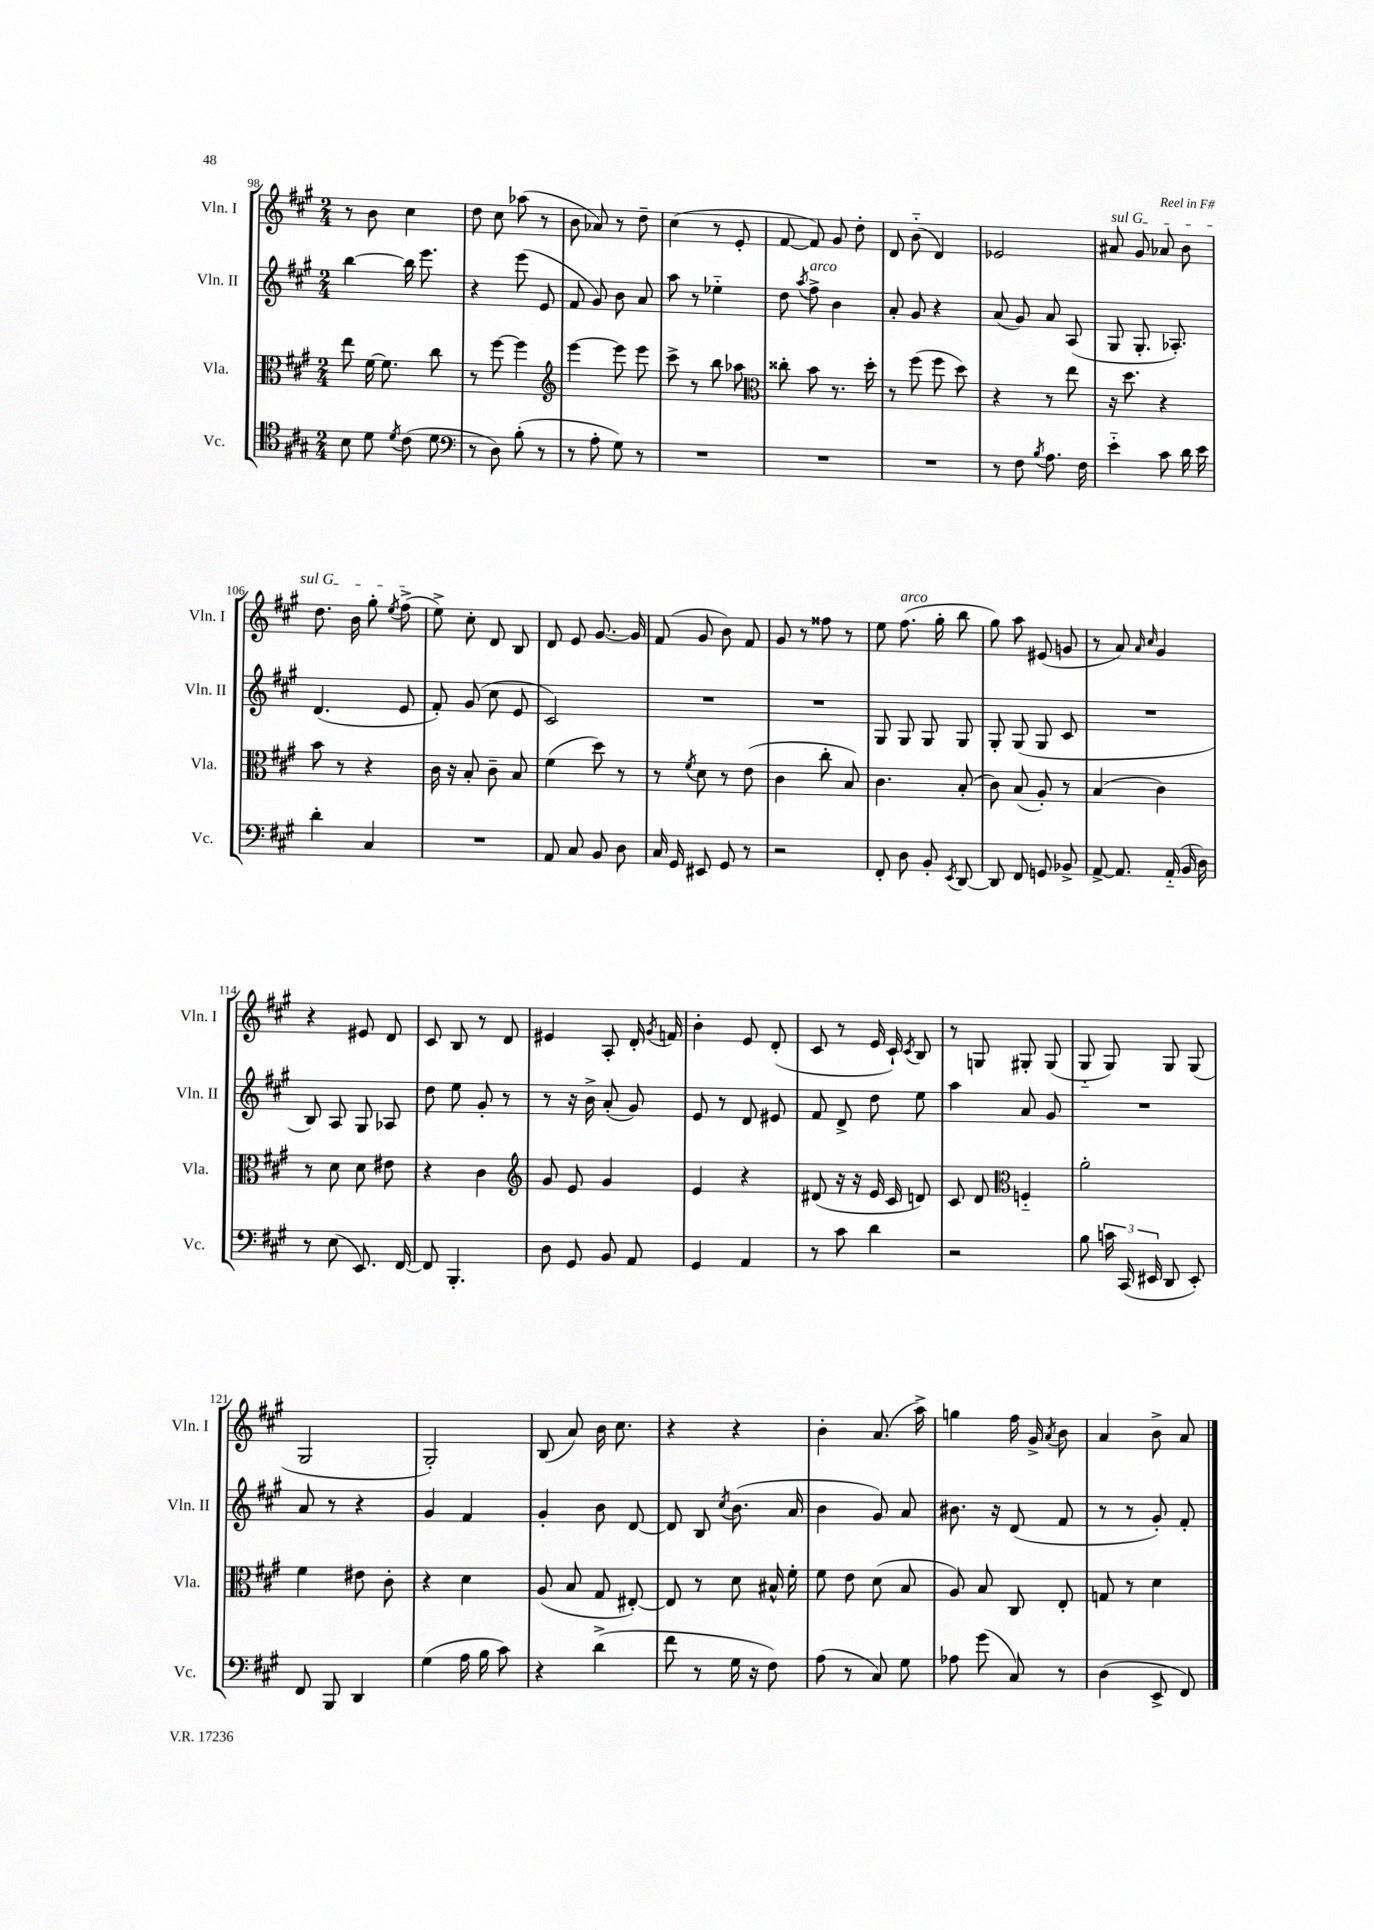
<<
\new StaffGroup <<
\new Staff = "s0" \with { instrumentName = "Vln. I" shortInstrumentName = "Vln. I" } {
    \clef treble \key a \major \numericTimeSignature \time 2/4
    \autoBeamOff r8 b'8 cis''4 |
    d''8 cis''8 aes''8( r8 |
    b'8 aes'8) r8 d''8-- |
    cis''4( r8 e'8-. |
    fis'8~ fis'8) gis'8 d''8-. |
    d'8 b'8-_( d'4) |
    ees'2 |
    \once \override TextSpanner.bound-details.left.text = \markup { \italic "sul G" } ais'8\startTextSpan gis'8 aes'8 b'8 |
    d''8. b'16 gis''8-. \acciaccatura { e''8 } fis''8->\stopTextSpan( |
    e''8->) cis''8-. d'8 b8 |
    d'8 e'8 gis'8.~ gis'16 |
    fis'8( gis'8 b'8) fis'8 |
    gis'8 r8 fisis''8 r8 |
    e''8 fis''8.^\markup { \italic "arco" }( gis''16-. b''8 |
    gis''8) a''8 eis'8( g'8 |
    r8 a'8) \grace { a'16 cis''16 } gis'4 |
    r4 eis'8 d'8 |
    cis'8 b8 r8 d'8 |
    eis'4 a8-. d'16-. \acciaccatura { gis'8 } f'16 |
    b'4-. e'8 d'8-.( |
    cis'8 r8 e'16 cis'16-!) \acciaccatura { cis'8 } b8 |
    r8 g8 gis8-. gis8( |
    gis8-_ gis8) gis8 gis8( |
    gis2 |
    gis2-.) |
    b8( a'8) b'16 cis''8. |
    r4 r4 |
    b'4-. a'8.( a''16->) |
    g''4 fis''16 gis'16-> \acciaccatura { a'8 } b'8 |
    a'4 b'8-> a'8 \bar "|." |
}
\new Staff = "s1" \with { instrumentName = "Vln. II" shortInstrumentName = "Vln. II" } {
    \clef treble \key a \major \numericTimeSignature \time 2/4
    \autoBeamOff b''4~ b''16 e'''8. |
    r4 e'''8( e'8 |
    fis'8 gis'8) b'8 a'8 |
    a''8 r8 ees''4-_ |
    d''8 \acciaccatura { a''8 } fis''8->^\markup { \italic "arco" } b'4 |
    a'8-. gis'8 r4 |
    a'8( gis'8) a'8 a8( |
    gis8 gis8.-. aes8.-.) |
    d'4.( e'8 |
    fis'8-.) gis'8( cis''8 e'8 |
    cis'2) |
    R2 |
    R2 |
    gis8 gis8 gis8 gis8 |
    gis8-. gis8( gis8 cis'8 |
    R2 |
    b8) a8 gis8 aes8 |
    d''8 e''8 gis'8-. r8 |
    r8 r16 b'16-> a'8-.( gis'8) |
    e'8 r8 d'8 eis'8 |
    fis'8 d'8-> d''8 e''8 |
    a''4 a'8 gis'8 |
    R2 |
    a'8 r8 r4 |
    gis'4 fis'4 |
    gis'4-. b'8 d'8~ |
    d'8 b8 \acciaccatura { cis''8 } b'8.( a'16 |
    b'4 gis'8) a'8 |
    bis'8. r16 d'8( fis'8 |
    r8 r8 gis'8-.) fis'8-. \bar "|." |
}
\new Staff = "s2" \with { instrumentName = "Vla." shortInstrumentName = "Vla." } {
    \clef alto \key a \major \numericTimeSignature \time 2/4
    \autoBeamOff e''8 fis'16~ fis'8. cis''8 |
    r8 fis''8~ fis''4 |
    \clef treble e'''4~ e'''8 e'''8 |
    cis'''8-> r8 b''8 aes''8 |
    \clef alto cisis''8-. b'8 r8. d''16-. |
    r8 fis''8( fis''8 d''8) |
    r4 r8 e''8 |
    r16 d''8. r4 |
    b'8 r8 r4 |
    cis'16 r16 b8-. cis'8-- b8 |
    fis'4( d''8) r8 |
    r8 \acciaccatura { fis'8 } d'8 r8 e'8( |
    cis'4 cis''8-. b8) |
    cis'4. b8-.( |
    cis'8) b8( a8-.) r8 |
    b4( cis'4) |
    r8 d'8 d'8 eis'8 |
    r4 cis'4 |
    \clef treble gis'8 e'8 gis'4 |
    e'4 r4 |
    dis'8( r16 r16 e'16 cis'16 d'8) |
    cis'8 d'8 \clef alto f4-_ |
    a'2-. |
    fis'4 eis'8 cis'8-. |
    r4 d'4 |
    a8( b8 gis8 eis8~-.) |
    eis8 r8 d'8 bis16-^ fis'16-. |
    fis'8 e'8 d'8( b8 |
    a8) b8 cis8 e8-. |
    g8 r8 d'4 \bar "|." |
}
\new Staff = "s3" \with { instrumentName = "Vc." shortInstrumentName = "Vc." } {
    \clef tenor \key a \major \numericTimeSignature \time 2/4
    \autoBeamOff b8 d'8 \acciaccatura { d'8 } cis'8( d'8 |
    \clef bass r8 d8) b8-.( r8 |
    r8 a8-. gis8) r8 |
    R2 |
    R2 |
    R2 |
    r8 fis8 \acciaccatura { b8 } a8. fis16 |
    e'4-_ cis'8 d'16 e'16 |
    d'4-. cis4 |
    R2 |
    a,8 cis8 b,8 d8 |
    cis16 gis,16 eis,8 gis,8 r8 |
    r2 |
    fis,8-. d8 b,8-. \acciaccatura { e,8 } d,8~ |
    d,8 fis,8 g,8 bes,8-> |
    a,8~-> a,8. a,16-_( b,16 d16) |
    r8 e8( e,8.) fis,16~ |
    fis,8 b,,4.-. |
    d8 gis,8 b,8 a,8 |
    gis,4 a,4 |
    r8 cis'8 d'4 |
    r2 |
    b8 \tuplet 3/2 { c'16 cis,16( eis,16 } d,8 eis,8-.) |
    fis,8 b,,8 d,4 |
    gis4( a16 b16 cis'8) |
    r4 d'4->( |
    fis'8 r8 gis16 r16 fis8) |
    a8( r8 cis8) gis8 |
    aes8 gis'8( cis8) r8 |
    d4( e,8-> fis,8) \bar "|." |
}
>>
>>
\layout { \context { \Score currentBarNumber = #98 } }
